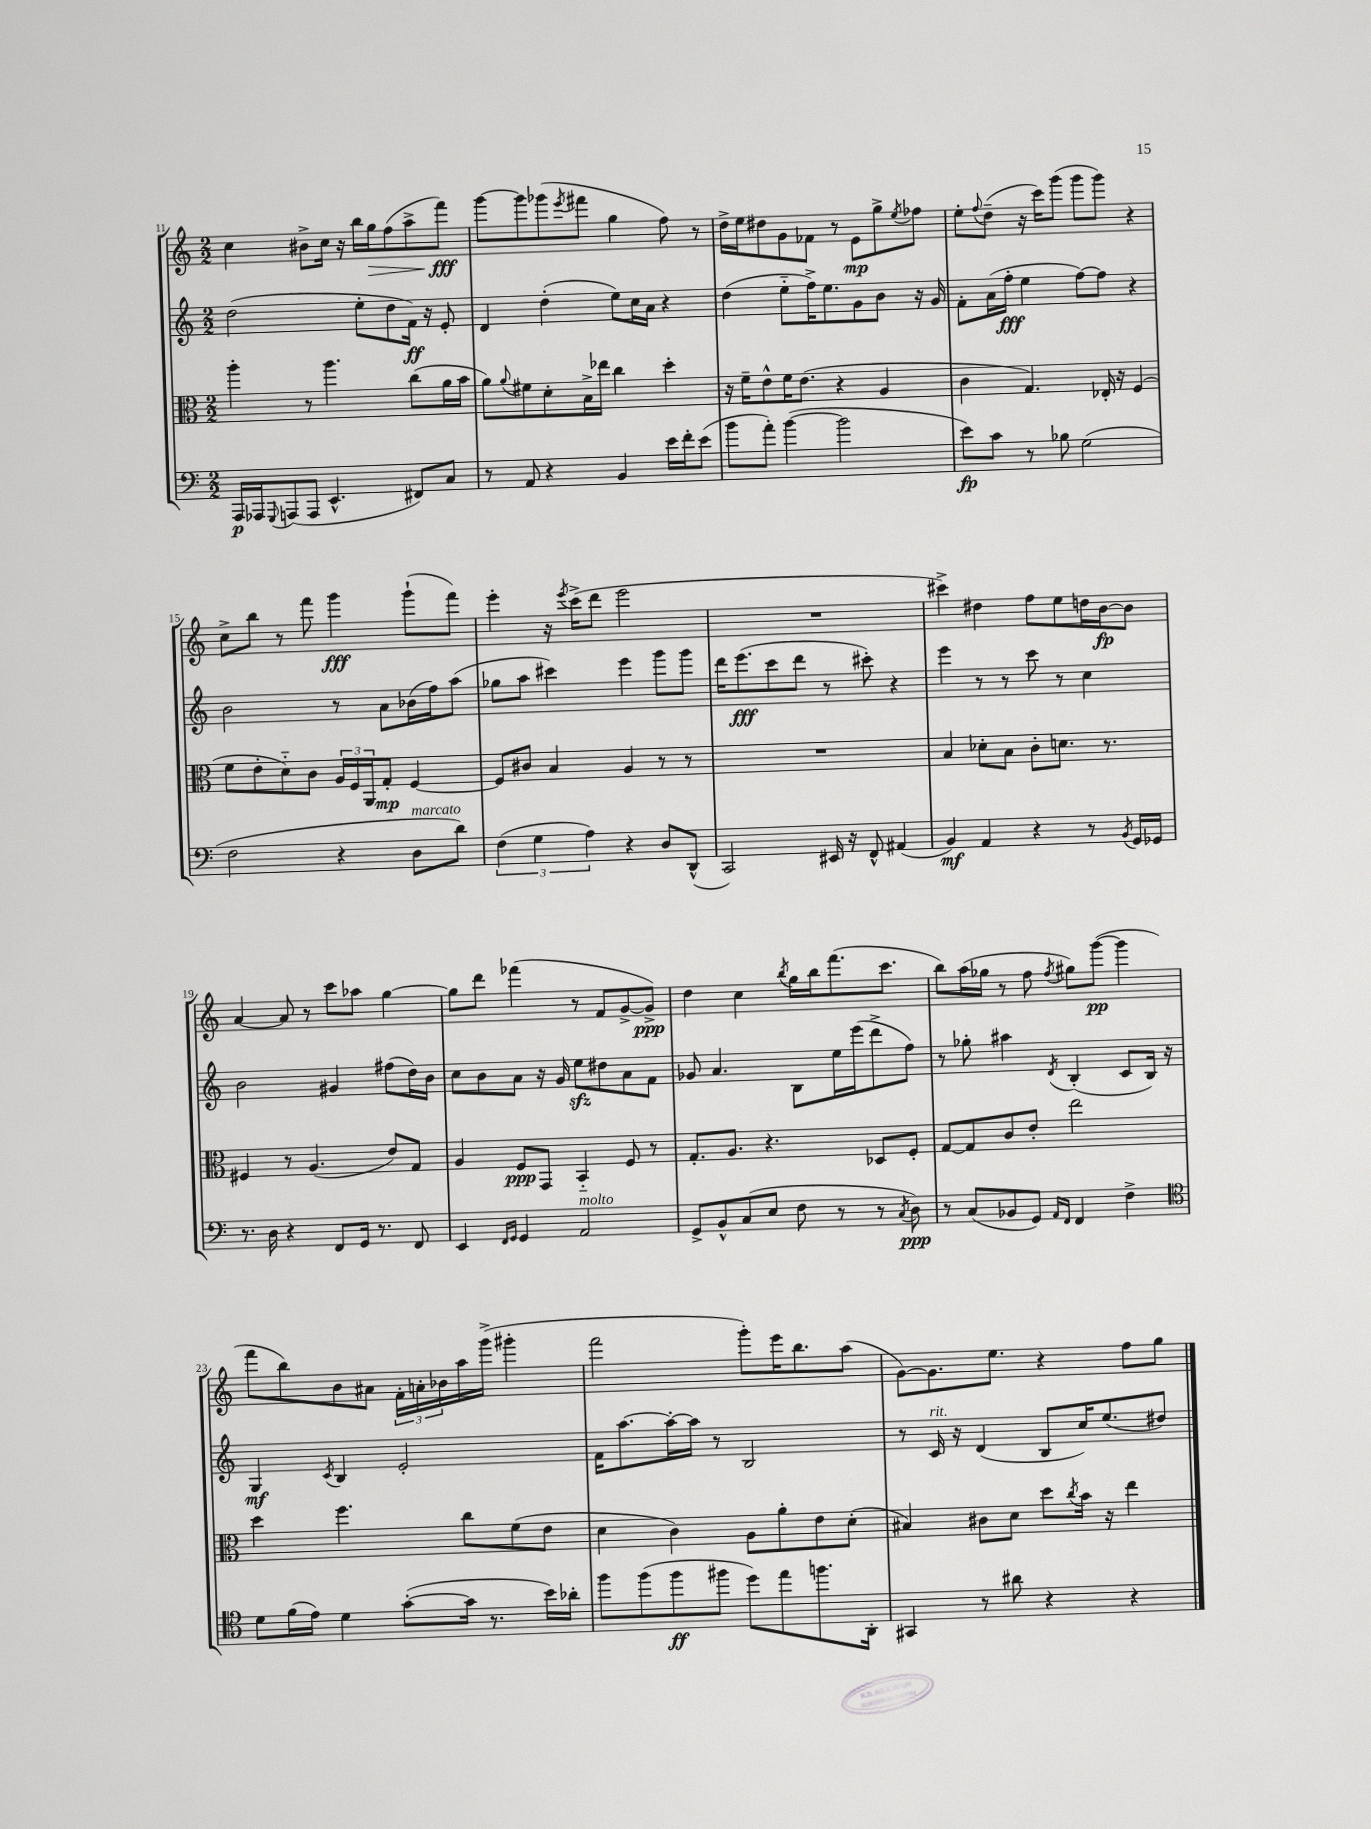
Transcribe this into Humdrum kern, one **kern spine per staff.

**kern	**dynam	**kern	**dynam	**kern	**dynam	**kern	**dynam
*part4	*part4	*part3	*part3	*part2	*part2	*part1	*part1
*staff4	*staff4	*staff3	*staff3	*staff2	*staff2	*staff1	*staff1
*clefF4	*	*clefC3	*	*clefG2	*	*clefG2	*
*k[]	*	*k[]	*	*k[]	*	*k[]	*
*M2/2	*	*M2/2	*	*M2/2	*	*M2/2	*
=11	=11	=11	=11	=11	=11	=11	=11
16AAA/LL	p	4aa'\	.	(2dd\	.	4cc\	.
16AAA-X/J	.	.	.	.	.	.	.
8qqGGG/	.	.	.	.	.	.	.
(8AAAn/	.	.	.	.	.	.	.
8AAA/J	.	8r	.	.	.	8b#X^\L	.
4.EE^^/	.	4.aa\	.	.	.	16cc\Jk	.
.	.	.	.	.	.	16r	.
.	.	.	.	8ee'\L	.	16bb\LL	.
!	!	!	!	!	!	!	!LO:HP:b
.	.	.	.	.	.	16gg\J	>
.	.	.	.	8dd\	.	(8ff\	.
8FF#X/L)	.	(8cc\L	.	16f\Jk)	ff	8aa^\	.
.	.	.	.	16r	.	.	.
8C/J	.	16a\L	.	8e'/	.	8fff\J)	fff
.	.	16b\JJ	.	.	.	.	.
.	.	.	.	.	.	.	]
=12	=12	=12	=12	=12	=12	=12	=12
8r	.	8a\L)	.	4d/	.	[8ggg\L	.
.	.	8qqa/	.	.	.	.	.
8AA/	.	8f#X\	.	.	.	8ggg\]	.
4r	.	8d'\	.	(4dd'\	.	(8ggg-X\	.
.	.	.	.	.	.	8qeee/	.
.	.	16B^\L	.	.	.	8fff#X\J	.
.	.	16ee-X\JJ	.	.	.	.	.
4BB/	.	4cc\	.	8ee\L)	.	4gg\	.
.	.	.	.	16cc\L	.	.	.
.	.	.	.	16a\JJ	.	.	.
16e\LL	.	4dd'\	.	4r	.	8ff\)	.
16f'\J	.	.	.	.	.	.	.
(8e\J	.	.	.	.	.	8r	.
=13	=13	=13	=13	=13	=13	=13	=13
8b\L	.	16r	.	(4dd\	.	16dd^\LL	.
.	.	16f~\KL	.	.	.	16ee\J	.
8a'\J)	.	8e^^\	.	.	.	8dd#X\	.
([4b\	.	16f\K	.	8ee\L	.	8g\	.
.	.	(8.e\J	.	.	.	.	.
.	.	.	.	16ff^\K)	.	8f-X\J	.
.	.	.	.	8.ee\	.	.	.
2b\]	.	4r	.	.	.	8r	.
.	.	.	.	8g\	.	8e\L	mp
.	.	4A/	.	8b\J	.	8gg^\	.
.	.	.	.	.	.	8qee/	.
.	.	.	.	16r	.	8ff-X\J	.
.	.	.	.	16g/	.	.	.
=14	=14	=14	=14	=14	=14	=14	=14
8e\L)	fp	4c\	.	8f'\L	.	8ee'\L	.
.	.	.	.	.	.	8qqff/	.
8c\J	.	.	.	(16a\L	.	(8dd~\J	.
.	.	.	.	16ff'\JJ	fff	.	.
8r	.	4.G/)	.	4ee\	.	16r	.
.	.	.	.	.	.	16ccc\KL)	.
8B-X\	.	.	.	.	.	(8ggg\J	.
(2G\	.	.	.	[8ff\L)	.	8ggg\L	.
.	.	16E-X'/	.	8ff\J]	.	8ggg\J)	.
.	.	16r	.	.	.	.	.
.	.	(4F/	.	4r	.	4r	.
!!LO:LB:g=z
=15	=15	=15	=15	=15	=15	=15	=15
2F\	.	8f\L	.	2b\	.	8cc^\L	.
.	.	8e'\	.	.	.	8bb\J	.
.	.	8d\)	.	.	.	8r	.
.	.	8c\J	.	.	.	8fff\	.
4r	.	24A/LL	.	8r	.	4ggg\	fff
.	.	24F/	.	.	.	.	.
.	.	24AA/J	.	.	.	.	.
.	.	8G'/J	mp	8a\L	.	.	.
!LO:TX:a:i:t=marcato	!	!	!	!	!	!	!
8D\L	.	[4F/	.	(16b-X\L	.	(8ggg`\L	.
.	.	.	.	16ff\J)	.	.	.
8d\J)	.	.	.	(8aa\J	.	8fff\J)	.
=16	=16	=16	=16	=16	=16	=16	=16
(6F\	.	8F/L]	.	8gg-X\L	.	4eee'\	.
.	.	8c#X/J	.	8aa\J	.	.	.
6G\	.	.	.	.	.	.	.
.	.	4B/	.	4ccc#X\)	.	16r	.
.	.	.	.	.	.	8qeee/	.
.	.	.	.	.	.	(16ccc^\KL	.
6A\)	.	.	.	.	.	.	.
.	.	.	.	.	.	8ddd\J	.
4r	.	4A/	.	4eee\	.	2eee\	.
8D/L	.	8r	.	8ggg\L	.	.	.
(8DD^^/J	.	8r	.	8ggg\J	.	.	.
=17	=17	=17	=17	=17	=17	=17	=17
2CC/)	.	1r	.	16ddd\KL	.	1r	.
.	.	.	.	(8.eee\	fff	.	.
.	.	.	.	8ccc\	.	.	.
.	.	.	.	8ddd\J	.	.	.
16EE#X/	.	.	.	8r	.	.	.
16r	.	.	.	.	.	.	.
8FF^^/	.	.	.	8ccc#X'\)	.	.	.
(4AA#X/	.	.	.	4r	.	.	.
=18	=18	=18	=18	=18	=18	=18	=18
4BB/)	mf	4B/	.	4eee\	.	4ccc#X^\)	.
4AA/	.	8d-X'\L	.	8r	.	4dd#X\	.
.	.	8B\J	.	8r	.	.	.
4r	.	8c'\L	.	8ccc\	.	8ff\L	.
.	.	8.dn\J	.	8r	.	8ee\	.
8r	.	.	.	4cc\	.	16ddn\L	.
.	.	8.r	.	.	.	[16b\J	fp
8qBB/	.	.	.	.	.	.	.
16GG/LL	.	.	.	.	.	8b\J]	.
16GG-X/JJ	.	.	.	.	.	.	.
!!LO:LB:g=z
=19	=19	=19	=19	=19	=19	=19	=19
8.r	.	4F#X/	.	2b\	.	[4a/	.
16D\	.	.	.	.	.	.	.
4r	.	8r	.	.	.	8a/]	.
.	.	(4.A/	.	.	.	8r	.
8FF/L	.	.	.	4g#X/	.	8ccc\L	.
16GG/Jk	.	.	.	.	.	8aa-X\J	.
8.r	.	.	.	.	.	.	.
.	.	8e/L)	.	(8ff#X\L	.	[4gg\	.
8FF/	.	8G/J	.	16dd\L)	.	.	.
.	.	.	.	16b\JJ	.	.	.
=20	=20	=20	=20	=20	=20	=20	=20
4EE/	.	4A/	.	8cc\L	.	8gg\L]	.
.	.	.	.	8b\	.	8ddd\J	.
16qqFF/LL	.	.	.	.	.	.	.
16qqGG/JJ	.	.	.	.	.	.	.
4GG/	.	8F/L	ppp	8a\J	.	(4fff-X\	.
.	.	8GG/J	.	16r	.	.	.
.	.	.	.	16g/	.	.	.
!LO:TX:a:i:t=molto	!	!	!	!	!	!	!
2AA/	.	4BB/	.	8eezz\L	.	8r	.
.	.	.	.	8dd#X\	.	8f/L	.
.	.	8F/	.	8a\	.	[8g^/	.
.	.	8r	.	8f\J	.	8g^/J])	ppp
=21	=21	=21	=21	=21	=21	=21	=21
8GG^/L	.	8.G'/L	.	8g-X/	.	4dd\	.
8BB^^/	.	.	.	4.a/	.	.	.
.	.	8.A/J	.	.	.	.	.
(8C/	.	.	.	.	.	4cc\	.
8E/J	.	4.r	.	.	.	.	.
.	.	.	.	.	.	8qbb/	.
8F\	.	.	.	8B\L	.	16gg\LL	.
.	.	.	.	.	.	16bb\J	.
8r	.	.	.	16ee\L	.	(8.fff\	.
.	.	.	.	(16eee\J	.	.	.
8r	.	8D-X/L	.	8ddd^\	.	.	.
.	.	.	.	.	.	8.ccc\J	.
8qC/	.	.	.	.	.	.	.
8D\)	ppp	8F'/J	.	8ff\J)	.	.	.
=22	=22	=22	=22	=22	=22	=22	=22
8r	.	[8G/L	.	8r	.	8bb\L)	.
(8C/L	.	8G/]	.	8gg-X'\	.	(16aa\L	.
.	.	.	.	.	.	16gg-X\JJ	.
8BB-X/	.	8c/	.	4aa#X\	.	8r	.
8GG/J)	.	8e'/J	.	.	.	8ff\	.
16qqAA/LL	.	.	.	.	.	.	.
16qqFF/JJ	.	.	.	8qd/	.	8qff/	.
4FF/	.	2ee\	.	(4B'/	.	8gg#X\L)	.
.	.	.	.	.	.	([8ggg\J	pp
4F^\	.	.	.	8c/L	.	4ggg\]	.
.	.	.	.	16B/Jk)	.	.	.
.	.	.	.	16r	.	.	.
!!LO:LB:g=z
=23	=23	=23	=23	=23	=23	=23	=23
*clefC4	*	*	*	*	*	*	*
8d\L	.	4dd\	.	4G/	mf	8fff\L	.
(16f\L	.	.	.	.	.	8bb\)	.
16e\JJ)	.	.	.	.	.	.	.
.	.	.	.	8qc/	.	.	.
4d\	.	4.ff\	.	4B/	.	8b\	.
.	.	.	.	.	.	8a#X\J	.
([8g'\L	.	.	.	2e'/	.	24f'\LL	.
.	.	.	.	.	.	24an'\	.
.	.	.	.	.	.	24b-X\	.
16g\Jk]	.	8cc\L	.	.	.	16aa\	.
8.r	.	.	.	.	.	(16ggg^\JJ	.
.	.	(8f\	.	.	.	4ggg#X'\	.
16b\LL)	.	8e\J	.	.	.	.	.
16a-X'\JJ	.	.	.	.	.	.	.
=24	=24	=24	=24	=24	=24	=24	=24
8ff\L	.	4d\	.	16f\KL	.	2fff\	.
.	.	.	.	[8.aa\	.	.	.
(8ff\	.	.	.	.	.	.	.
8ff\	ff	4c\)	.	16aa'\L_	.	.	.
.	.	.	.	16aa\JJ]	.	.	.
8ff#X\J	.	.	.	8r	.	.	.
8dd\L)	.	8A\L	.	2B/	.	8ggg'\L)	.
8ee\	.	8a'\	.	.	.	16eee\K	.
.	.	.	.	.	.	8.bb\	.
8.ffn\	.	8e\	.	.	.	.	.
.	.	(8d'\J	.	.	.	(8aa\J	.
16AA'\Jk	.	.	.	.	.	.	.
=25	=25	=25	=25	=25	=25	=25	=25
4GG#X/	.	4B#X/)	.	8r	.	[8g\L)	.
!	!	!	!	!LO:TX:a:i:t=rit.	!	!	!
.	.	.	.	16c/	.	8.g\]	.
.	.	.	.	16r	.	.	.
8r	.	8c#X\L	.	(4d/	.	.	.
.	.	.	.	.	.	8.ee\J	.
8a#X\	.	8d\J	.	.	.	.	.
4r	.	8dd\L	.	8B/L	.	4r	.
.	.	8qcc/	.	.	.	.	.
.	.	16b\Jk	.	16cc/K)	.	.	.
.	.	16r	.	(8.ee/	.	.	.
4r	.	4ee\	.	.	.	8ff\L	.
.	.	.	.	8dd#X/J)	.	8gg\J	.
==	==	==	==	==	==	==	==
*-	*-	*-	*-	*-	*-	*-	*-
